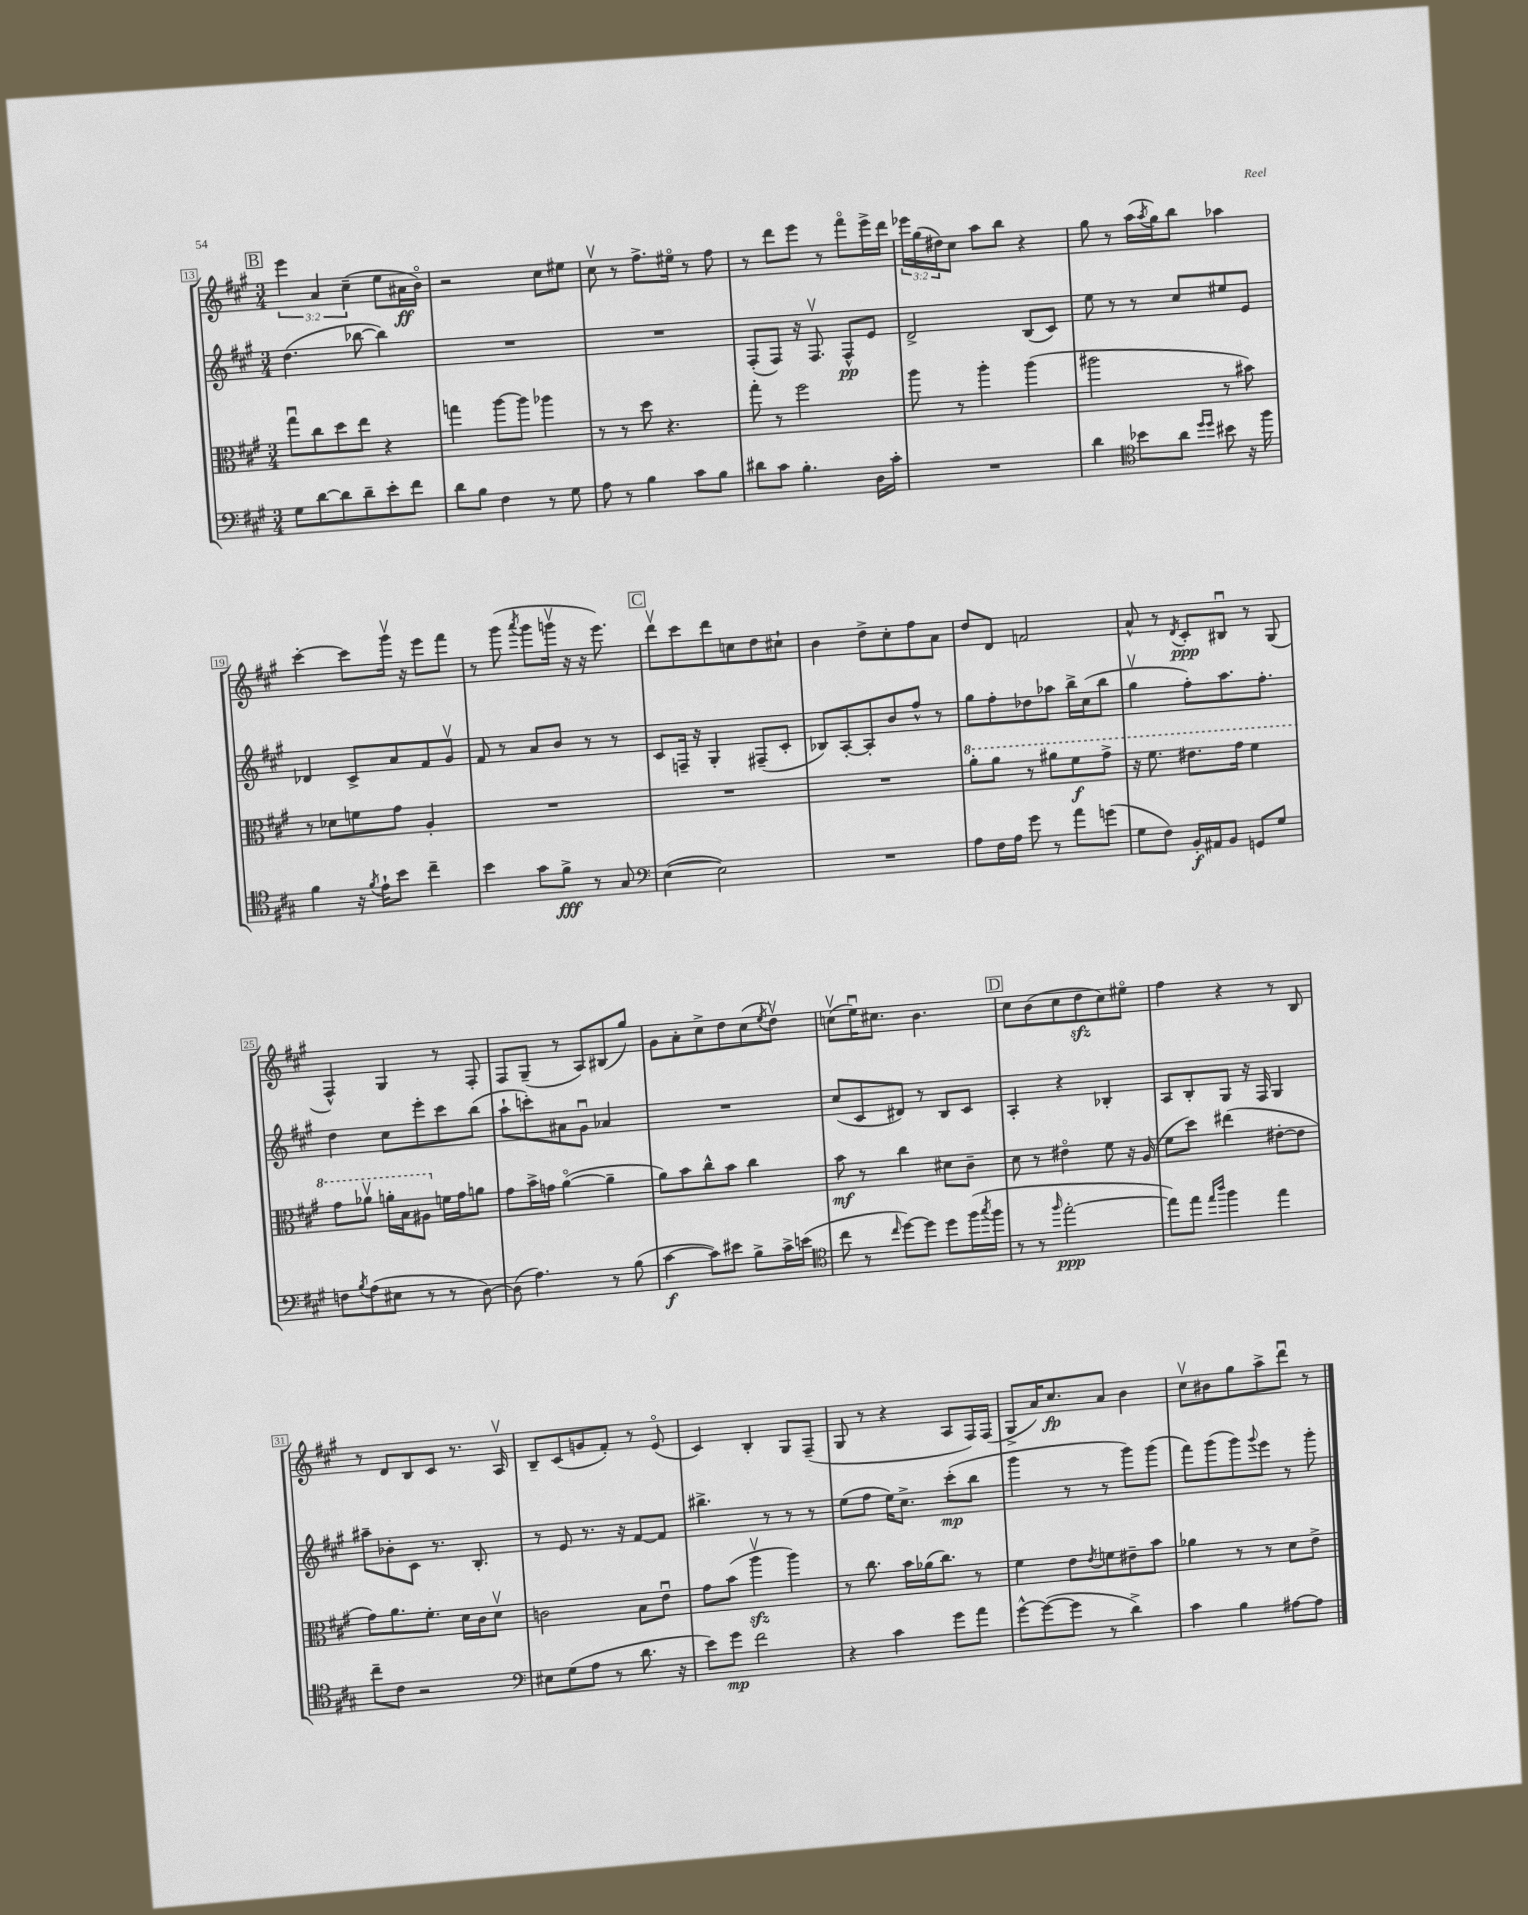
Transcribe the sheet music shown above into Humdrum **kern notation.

**kern	**kern	**kern	**kern
*staff4	*staff3	*staff2	*staff1
*clefF4	*clefC3	*clefG2	*clefG2
*k[f#c#g#]	*k[f#c#g#]	*k[f#c#g#]	*k[f#c#g#]
*M3/4	*M3/4	*M3/4	*M3/4
8G#\L	8gg#u\L	(4.dd\	6eee\
[8d\	8cc#\	.	.
.	.	.	6a/
8d\]	8dd\	.	.
.	.	.	(6cc#~\
8d~\	8ee\J	[8bb-\	.
8e'\	4r	4bb-\])	8ee\L
8f#\J	.	.	16a#\L
.	.	.	16bo\JJ)
=	=	=	=
8d\L	4gg\	2.r	2r
8B\J	.	.	.
4F#\	[8aa\L	.	.
.	8aa\]J	.	.
8r	4aa-\	.	8cc#\L
8G#\	.	.	8ee#\J
=	=	=	=
8A\	8r	2.r	8cc#v\
8r	8r	.	8r
4B\	8dd\	.	8.ff#^\L
.	4.r	.	.
.	.	.	16ee#o\Jk
8c#\L	.	.	8r
8B\J	.	.	8ff#\
=	=	=	=
8d#\L	8gg#'\	(8F#'/L	8r
8c#\J	8r	8F#/J)	8ddd\L
4.B'\	2ff#\	16r	8eee\J
.	.	8.F#v/	.
.	.	.	8r
.	.	8F#^^/L	8fff#o\L
16D\LL	.	8e/J	16eee^\L
16c#'\JJ	.	.	16ddd\JJ
=	=	=	=
2.r	8aa\	2d^/	24eee-\LL
.	.	.	(24gg#\
.	.	.	24dd#\J)
.	8r	.	8cc#\J
.	4aa'\	.	8aa\L
.	.	.	8bb\J
.	(4aa\	(8B/L	4r
.	.	8c#/J)	.
=	=	=	=
4d\	2aa#\	8ee\	8gg#\
.	.	8r	8r
*clefC4	*	*	*
8b-\L	.	8r	(16aa\LL
.	.	.	8qaa/
.	.	.	16gg#\J)
8a\J	.	8cc#/L	8bb\J
16qqdd/LL	.	.	.
16qqdd/JJ	.	.	.
8b#\	8r	8ee#/	4aa-\
16r	8b#\)	8e/J	.
16ff#\	.	.	.
=	=	=	=
4f#\	8r	4d-/	[4ccc#'\
.	8d-\L	.	.
16r	8f\	8c#^/L	8ccc#\]L
8qf#/	.	.	.
16e`\LK	.	.	.
8b\J	8g#\J	8a/	16ggg#v\Jk
.	.	.	16r
4cc#~\	4A'/	8f#/	8eee\L
.	.	8g#v/J	8fff#\J
=	=	=	=
4b\	2.r	8f#/	8r
.	.	8r	(8ggg#\
.	.	.	8qaaa/
8g#\L	.	8a/L	8ggg#\L
8f#^\J	.	8b/J	16gggv\Jk
.	.	.	16r
8r	.	8r	16r
.	.	.	8.eee\)
8G#/	.	8r	.
=	=	=	=
*clefF4	*	*	*
([4E\	2.r	8c#/L	8dddv\L
.	.	16F~/Jk	8ccc#\
.	.	16r	.
2E\])	.	4G#'/	8ddd\
.	.	.	8cc\
.	.	(8F#~/L	8dd\
.	.	8c#'/J	8cc#`\J
=	=	=	=
2.r	2.r	8B-/L)	4b\
.	.	[8A'/	.
.	.	8A'/]	8dd^\L
.	.	8b/	8cc#'\
.	.	8ff#^^/J	8ff#\
.	.	8r	8a\J
=	=	=	=
8A\L	8aa'\L	8gg#\L	8dd/L
16F#\L	8aa\J	8ff#'\	8d/J
16A\JJ	.	.	.
8g#\	8r	8dd-\	2f/
8r	8aa#\L	8aa-\J	.
8a\L	8ff#\	16bb^\LL	.
.	.	(16cc#\J	.
(8g\J	8gg#^\J	8bb\J	.
=	=	=	=
8G#\L	16r	4gg#v\	8a^^/
.	8.ff#\	.	.
8F#\J)	.	.	8r
.	.	.	8qd/
16BB'/LL	8.ee#\L	8ff#'\L)	8c#'/L
16AA#/J	.	.	.
8BB/J	.	8.aa\	8B#u/J
.	16gg#\Jk	.	.
8GG/L	4ff#\	.	8r
.	.	8.ff#'\J	.
8G#/J	.	.	(8G#/
=	=	=	=
8F\L	8gg#\L	4dd\	4F#^^/)
8qB/	.	.	.
(8A\	8aa-v\J	.	.
8E#\J	16aa'\LL	8cc#\L	4G#/
.	16b\J	.	.
8r	8a#\J	8eee'\	.
8r	16f\LL	8ccc#\	8r
.	16g#\J	.	.
[8D\)	8a\J	(8bb\J	8F#'/
=	=	=	=
(8D\]	8g#\L	8aa`\L	8F#/L
4.A\)	16b^\L	8ccc'\)	(8G#~/J
.	16g\JJ	.	.
.	([4ao\	8a#\	8r
.	.	8g#u\J	8A/L)
8r	4a~\]	4a-/	(8B#/
(8B\	.	.	8gg#/J)
=	=	=	=
[4c#\	8a\L)	2.r	8g#\L
.	8b\	.	8a'\
8c#\]L)	8cc#^^\	.	8cc#^\
8e#\J	8b\J	.	8dd\
8B^\L	4cc#\	.	(8cc#\
.	.	.	8qee/
16c#^\L	.	.	8ddv\J)
(16e\JJ	.	.	.
=	=	=	=
*clefC4	*	*	*
8cc#\	8b\	(8cc#/L	(8ccv\L
8r	8r	8c#/	16eeu\K)
.	.	.	8.cc#\J
16qqcc#/	.	.	.
[8dd\L)	4cc#\	8d#/J)	.
8dd\]J	.	8r	4.b\
8dd\L	8d#\L	8B/L	.
(16ff#\L	8c#~\J	8c#/J	.
8qgg#/	.	.	.
16ff#\JJ	.	.	.
=	=	=	=
8r	8d\	4A'/	8cc#\L
8r	8r	.	(8b\
16qqff#/	.	.	.
[2ee'\	4e#o\	4r	8cc#\
.	.	.	8dd\
.	8f#\	4B-'/	8cc#\)
.	16r	.	8ee#o\J
.	(16A/	.	.
=	=	=	=
8ee\]L)	8f#\L	8A/L	4ff#\
8ee\J	8dd\J)	8B'/	.
16qqee/LL	.	.	.
16qqaa/JJ	.	.	.
4ff#\	(4ee#\	8G#/J	4r
.	.	16r	.
.	.	16F#/	.
4ee\	[8e#'\L	4G#/	8r
.	8e#\]J	.	8B/
=	=	=	=
8cc#~\L	8g#\L)	8aa#~\L	8r
8c#\J	8.a\	8b-'\	8d/L
2r	.	8c#\J	8B/
.	8.f#'\J	.	.
.	.	8.r	8c#/J
.	16d\LL	.	8.r
.	16c#\J	8.B'/	.
.	8dv\J	.	.
.	.	.	16Av/
=	=	=	=
*clefF4	*	*	*
8E#\L	2c\	8r	8B~/L
(8G#\	.	8e/	(8c#/
8A\J	.	8.r	8g/
8r	.	.	8f#'/J)
.	.	16r	.
8.d\	8B\L	[8f#/L	8r
.	8eu\J	8f#/]J	(8eo/
16r	.	.	.
=	=	=	=
8e\L)	8g#\L	4.bb#^\	4c#/)
8g#\J	(8b\J	.	.
2f#\	4aav\	.	4B'/
.	.	8r	.
.	4aa\)	8r	8G#/L
.	.	8r	(8F#~/J
=	=	=	=
4r	8r	(8ee\L	8G#/
.	8.cc#\	8ff#\J	8r
4c#\	.	16ee\LK)	4r
.	16b\LL	8.cc#^\J	.
.	(16a-\J	.	.
.	8.cc#\J)	.	.
8g#\L	.	(8ccc#'\L	8A/L
8a\J	8r	8bb\J	16F#/L)
.	.	.	(16F#/JJ
=	=	=	=
[8g#^^\L	4f#\	4ggg#\	8G#^/L
(8g#\_	.	.	16a/K)
.	.	.	8.cc#/
8g#\]J	8e\L	8r	.
.	8qe/	.	.
8r	8f\	8r	8a/J
4d^\)	8e#~\	8ggg#\L)	4b\
.	8b\J	(8ggg#\J	.
=	=	=	=
4c#\	4a-\	8fff#\L)	8cc#v\L
.	.	(8ggg#\	8b#\
4B\	8r	8ggg#\)	8gg#\
.	.	8qqggg#/	.
.	8r	8eee\J	8aa^\
[8A#\L	8d\L	8r	8dddu\J
8A#\]J	8e^\J	8ggg#'\	8r
==	==	==	==
*-	*-	*-	*-
